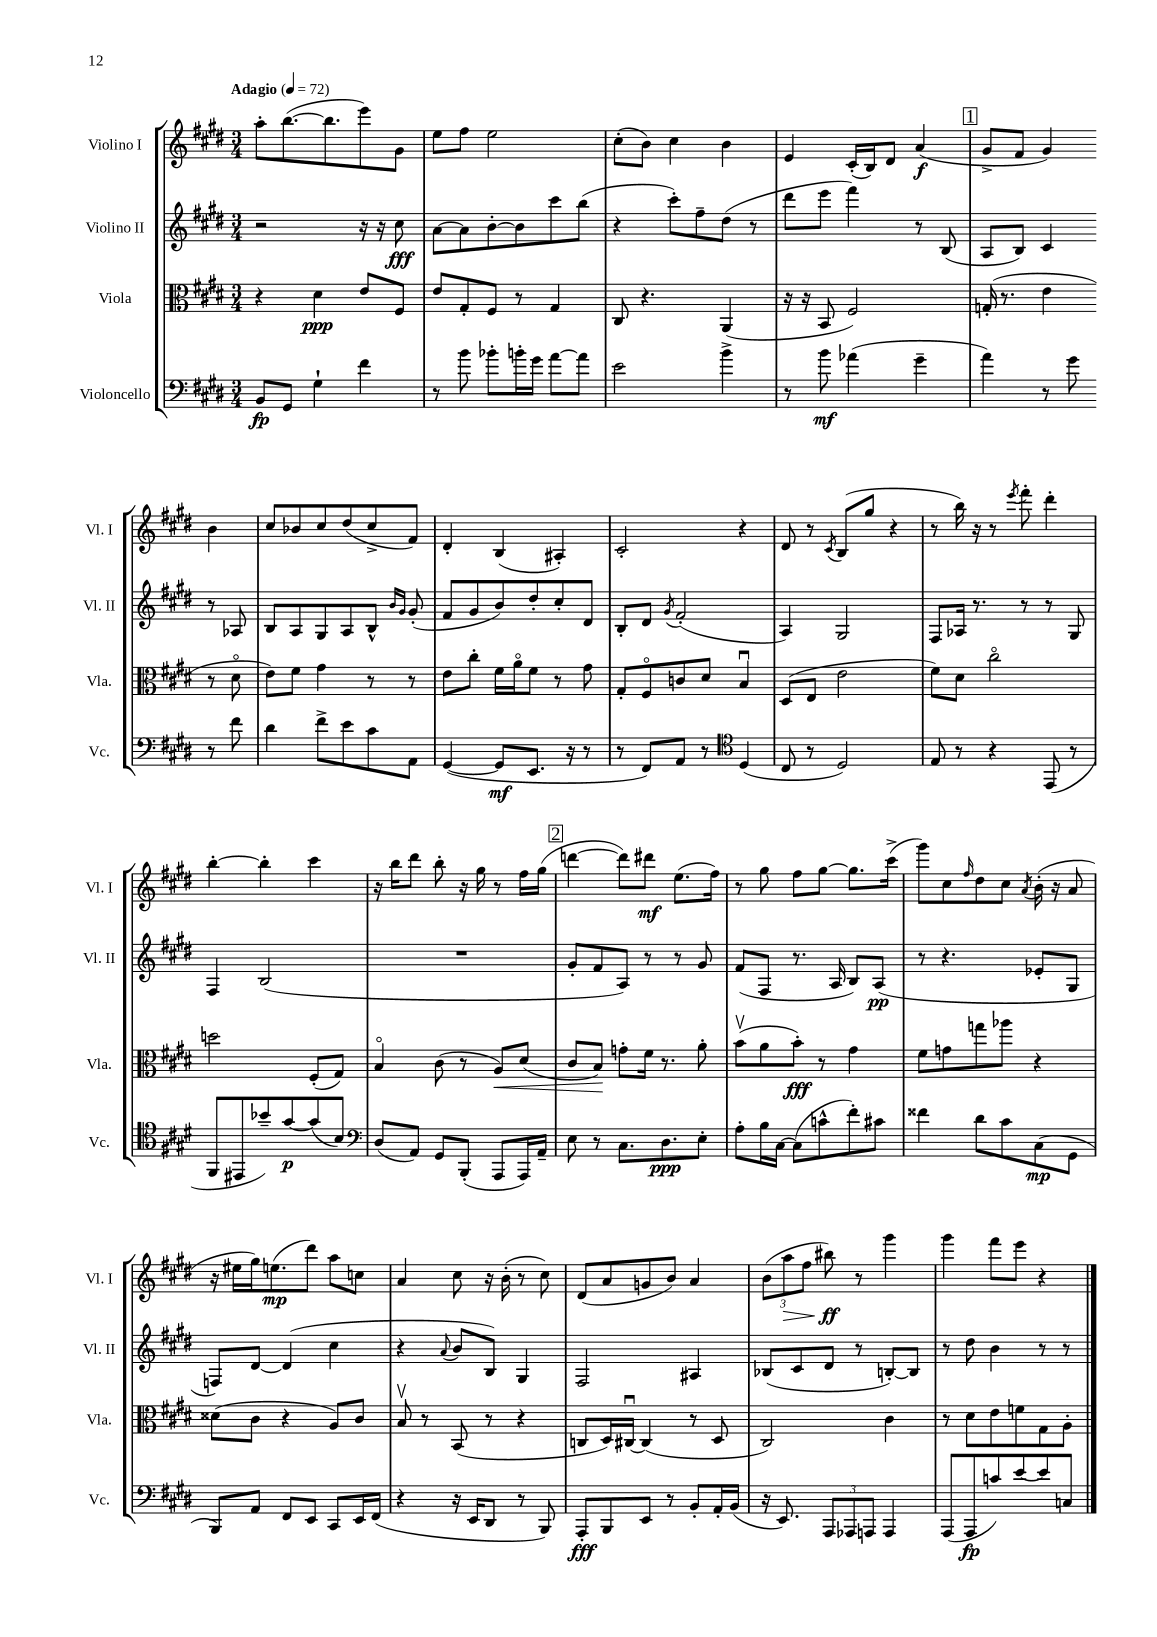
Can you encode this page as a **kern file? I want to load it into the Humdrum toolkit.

**kern	**dynam	**kern	**dynam	**kern	**dynam	**kern	**dynam
*part4	*part4	*part3	*part3	*part2	*part2	*part1	*part1
*staff4	*staff4	*staff3	*staff3	*staff2	*staff2	*staff1	*staff1
*I"Violoncello	*	*I"Viola	*	*I"Violino II	*	*I"Violino I	*
*I'Vc.	*	*I'Vla.	*	*I'Vl. II	*	*I'Vl. I	*
*clefF4	*	*clefC3	*	*clefG2	*	*clefG2	*
*k[f#c#g#d#]	*	*k[f#c#g#d#]	*	*k[f#c#g#d#]	*	*k[f#c#g#d#]	*
*M3/4	*	*M3/4	*	*M3/4	*	*M3/4	*
*MM72	*	*MM72	*	*MM72	*	*MM72	*
=1	=1	=1	=1	=1	=1	=1	=1
!	!	!	!	!	!	!LO:TX:a:B:t=Adagio	!
8BB/L	fp	4r	.	2r	.	8aa'\L	.
8GG#/J	.	.	.	.	.	([8.bb\	.
4G#`\	.	4d#\	ppp	.	.	.	.
.	.	.	.	.	.	8.bb\]	.
4f#\	.	8e/L	.	16r	.	8eee\)	.
.	.	.	.	16r	.	.	.
.	.	8F#/J	.	8cc#\	fff	8g#\J	.
=2	=2	=2	=2	=2	=2	=2	=2
8r	.	8e/L	.	[8a\L	.	8ee\L	.
8b\	.	8G#'/	.	8a\]	.	8ff#\J	.
8b-X'\L	.	8F#/J	.	[8b'\	.	2ee\	.
16bn'\L	.	8r	.	8b\]	.	.	.
16g#\JJ	.	.	.	.	.	.	.
[8a\L	.	4G#/	.	8ccc#\	.	.	.
8a\J]	.	.	.	(8bb\J	.	.	.
=3	=3	=3	=3	=3	=3	=3	=3
2e\	.	8C#/	.	4r	.	(8cc#'\L	.
.	.	4.r	.	.	.	8b\J)	.
.	.	.	.	8ccc#'\L)	.	4cc#\	.
.	.	.	.	8ff#~\	.	.	.
4b^\	.	(4AA/	.	(8dd#\J	.	4b\	.
.	.	.	.	8r	.	.	.
=4	=4	=4	=4	=4	=4	=4	=4
8r	.	16r	.	8ddd#\L	.	4e/	.
.	.	16r	.	.	.	.	.
8b\	mf	8BB/	.	8eee\J	.	.	.
(4a-X\	.	2F#/)	.	4fff#\)	.	(16c#'/LL	.
.	.	.	.	.	.	16B/J)	.
.	.	.	.	.	.	8d#/J	.
4g#~\	.	.	.	8r	.	(4a/	f
.	.	.	.	(8B/	.	.	.
!!LO:REH:place=s1:t=1
=5	=5	=5	=5	=5	=5	=5	=5
4a\)	.	(16Gn'/	.	8A/L	.	8g#^/L	.
.	.	8.r	.	.	.	.	.
.	.	.	.	8B/J)	.	8f#/J	.
8r	.	4e\	.	4c#/	.	4g#/)	.
8g#\	.	.	.	.	.	.	.
8r	.	8r	.	8r	.	4b\	.
8f#\	.	8d#\	.	8A-X/	.	.	.
!!LO:LB:g=z
=6	=6	=6	=6	=6	=6	=6	=6
4d#\	.	8e\L)	.	8B/L	.	8cc#/L	.
.	.	8f#\J	.	8A/	.	8b-X/	.
8f#^\L	.	4g#\	.	8G#/	.	8cc#/	.
8e\	.	.	.	8A/	.	(8dd#/	.
8c#\	.	8r	.	8B^^/J	.	8cc#^/	.
.	.	.	.	16qqb/LL	.	.	.
.	.	.	.	16qqg#/JJ	.	.	.
8AA\J	.	8r	.	(8g#'/	.	8f#/J)	.
=7	=7	=7	=7	=7	=7	=7	=7
([4GG#/	.	8e\L	.	8f#/L	.	4d#'/	.
.	.	8cc#'\J	.	8g#/	.	.	.
8GG#/L]	mf	16f#\LL	.	8b/)	.	(4B/	.
.	.	16a\J	.	.	.	.	.
8.EE/J	.	8f#\J	.	8dd#'/	.	.	.
.	.	8r	.	8cc#'/	.	4A#X'/)	.
16r	.	.	.	.	.	.	.
8r	.	8g#\	.	8d#/J	.	.	.
=8	=8	=8	=8	=8	=8	=8	=8
8r	.	8G#'/L	.	8B'/L	.	2c#'/	.
8FF#/L)	.	8F#/	.	8d#/J	.	.	.
.	.	.	.	8qg#/	.	.	.
8AA/J	.	8cn/	.	(2f#'/	.	.	.
8r	.	8d#/J	.	.	.	.	.
*clefC4	*	*	*	*	*	*	*
(4D#/	.	4Bu/	.	.	.	4r	.
=9	=9	=9	=9	=9	=9	=9	=9
8C#/	.	(8D#/L	.	4A/)	.	8d#/	.
8r	.	8E/J	.	.	.	8r	.
.	.	.	.	.	.	8qc#/	.
2D#/)	.	2e\	.	2G#/	.	(8B/L	.
.	.	.	.	.	.	8gg#/J	.
.	.	.	.	.	.	4r	.
=10	=10	=10	=10	=10	=10	=10	=10
8E/	.	8f#\L)	.	8F#/L	.	8r	.
8r	.	8d#\J	.	16A-X/Jk	.	16bb\)	.
.	.	.	.	8.r	.	16r	.
4r	.	2cc#\	.	.	.	8r	.
.	.	.	.	.	.	8qeee/	.
.	.	.	.	8r	.	8fff#'\	.
(8EE/	.	.	.	8r	.	4ddd#'\	.
8r	.	.	.	8G#/	.	.	.
!!LO:LB:g=z
=11	=11	=11	=11	=11	=11	=11	=11
8FF#/L	.	2ddn\	.	4F#/	.	[4bb'\	.
8EE#X/	.	.	.	.	.	.	.
8b-X~/)	.	.	.	(2B/	.	4bb'\]	.
[8g#/	p	.	.	.	.	.	.
(8g#/]	.	(8F#'/L	.	.	.	4ccc#\	.
8B/J)	.	8G#/J)	.	.	.	.	.
=12	=12	=12	=12	=12	=12	=12	=12
*clefF4	*	*	*	*	*	*	*
(8D#/L	.	4B/	.	2.r	.	16r	.
.	.	.	.	.	.	16bb\KL	.
8AA/J)	.	.	.	.	.	8ddd#\J	.
8GG#/L	.	(8c#\	.	.	.	8bb'\	.
(8BBB'/J	.	8r	.	.	.	16r	.
.	.	.	.	.	.	16gg#\	.
!	!	!	!LO:HP:b	!	!	!	!
8AAA/L	.	8A/L)	<	.	.	8r	.
16AAA/L)	.	(8d#/J	.	.	.	16ff#\LL	.
16AA~/JJ	.	.	.	.	.	(16gg#\JJ	.
!!LO:REH:place=s1:t=2
=13	=13	=13	=13	=13	=13	=13	=13
8E\	.	8c#/L	.	8g#'/L	.	[4dddn\	.
8r	.	8B/J)	.	8f#/	.	.	.
8.C#\L	.	8gn'\L	[	8A/J)	.	8ddd\L])	.
.	.	16f#\Jk	.	8r	.	8ddd#X\J	mf
8.D#\	ppp	8.r	.	.	.	.	.
.	.	.	.	8r	.	(8.ee\L	.
8E'\J	.	8a'\	.	8g#/	.	.	.
.	.	.	.	.	.	16ff#\Jk)	.
=14	=14	=14	=14	=14	=14	=14	=14
8A'\L	.	(8bv\L	.	(8f#/L	.	8r	.
16B\L	.	8a\	.	8F#/J	.	8gg#\	.
[16C#\JJ	.	.	.	.	.	.	.
(8C#\L]	.	8b'\J)	fff	8.r	.	8ff#\L	.
8cn^^\	.	8r	.	.	.	[8gg#\J	.
.	.	.	.	16A/	.	.	.
8f#'\)	.	4g#\	.	8B/L)	.	8.gg#\L]	.
8c#X\J	.	.	.	(8A/J	pp	.	.
.	.	.	.	.	.	(16ccc#^\Jk	.
=15	=15	=15	=15	=15	=15	=15	=15
4f##X\	.	8f#\L	.	8r	.	8ggg#\L)	.
.	.	8gn\	.	4.r	.	8cc#\	.
.	.	.	.	.	.	16qqff#/	.
8d#\L	.	8ggn\	.	.	.	8dd#\	.
8c#\	.	8aa-X\J	.	.	.	8cc#\J	.
.	.	.	.	.	.	8qa/	.
(8C#\	mp	4r	.	8e-X'/L	.	(16b'\	.
.	.	.	.	.	.	16r	.
8GG#\J	.	.	.	8G#/J	.	8a/	.
!!LO:LB:g=z
=16	=16	=16	=16	=16	=16	=16	=16
8BBB/L)	.	(8d##X\L	.	8Fn/L)	.	16r	.
.	.	.	.	.	.	16ee#X\LL	.
8AA/J	.	8c#\J	.	[8d#/J	.	16gg#\J)	.
.	.	.	.	.	.	(8.een\	mp
8FF#/L	.	4r	.	(4d#/]	.	.	.
8EE/J	.	.	.	.	.	8ddd#\J)	.
8CC#/L	.	8A/L)	.	4cc#\	.	8aa\L	.
16EE/L	.	8c#/J	.	.	.	8ccn\J	.
(16FF#/JJ	.	.	.	.	.	.	.
=17	=17	=17	=17	=17	=17	=17	=17
4r	.	8Bv/	.	4r	.	4a/	.
.	.	8r	.	.	.	.	.
.	.	.	.	8qqa/	.	.	.
16r	.	(8BB/	.	8b/L	.	8cc#\	.
16EE/KL	.	.	.	.	.	.	.
8DD#/J	.	8r	.	8B/J)	.	16r	.
.	.	.	.	.	.	(16b'\	.
8r	.	4r	.	4G#/	.	8r	.
8BBB/)	.	.	.	.	.	8cc#\)	.
=18	=18	=18	=18	=18	=18	=18	=18
8AAA'/L	fff	8Cn/L	.	2F#/	.	(8d#/L	.
8BBB/	.	16D#/L)	.	.	.	8a/	.
.	.	[16C#Xu/JJ	.	.	.	.	.
8EE/J	.	(4C#/]	.	.	.	8gn/	.
8r	.	.	.	.	.	8b/J)	.
8BB'/L	.	8r	.	4A#X/	.	4a/	.
16AA'/L	.	8D#/	.	.	.	.	.
(16BB/JJ	.	.	.	.	.	.	.
=19	=19	=19	=19	=19	=19	=19	=19
16r	.	2C#/)	.	(8B-X/L	.	(12b\L	.
8.EE/)	.	.	.	.	.	.	.
!	!	!	!	!	!	!	!LO:HP:b
.	.	.	.	.	.	12aa\	>
.	.	.	.	8c#/	.	.	.
.	.	.	.	.	.	12ff#\J	.
12AAA/L	.	.	.	8d#/J	.	8bb#X\)	ff
12AAA-X/	.	.	.	.	.	.	.
.	.	.	.	8r	.	8r	]
12AAAn/J	.	.	.	.	.	.	.
4AAA/	.	4c#\	.	[8Bn'/L)	.	4ggg#\	.
.	.	.	.	8B/J]	.	.	.
=20	=20	=20	=20	=20	=20	=20	=20
(8AAA/L	.	8r	.	8r	.	4ggg#\	.
8AAA/	fp	8d#\L	.	8dd#\	.	.	.
8cn/)	.	8e\	.	4b\	.	8fff#\L	.
[8e/	.	8fn\	.	.	.	8eee\J	.
8e/]	.	8G#\	.	8r	.	4r	.
8Cn/J	.	8A'\J	.	8r	.	.	.
==	==	==	==	==	==	==	==
*-	*-	*-	*-	*-	*-	*-	*-
